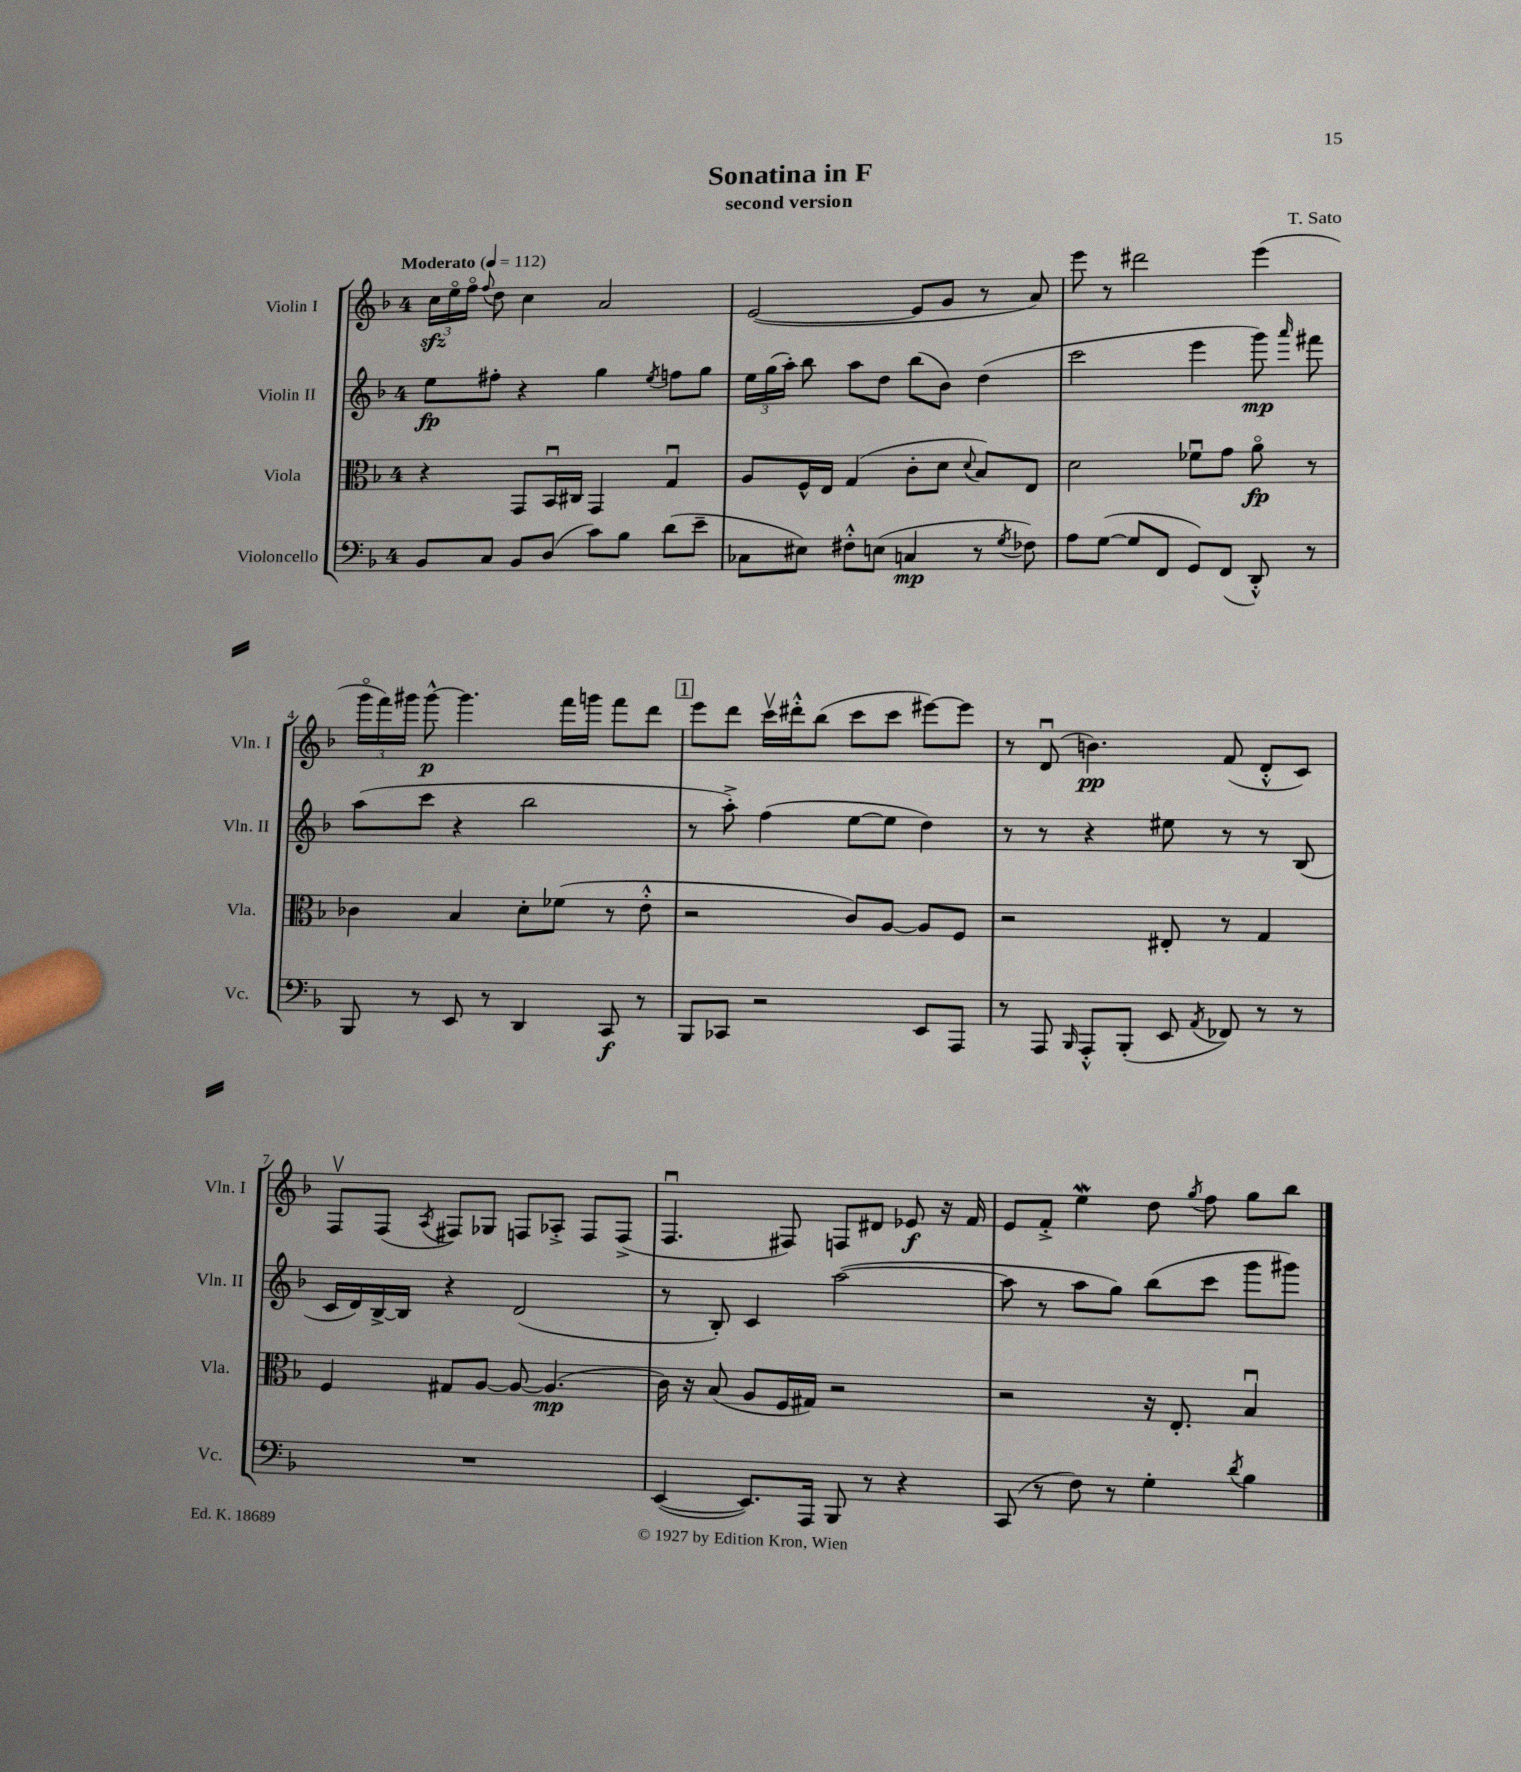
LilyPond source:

\header { title = "Sonatina in F" composer = "T. Sato" subtitle = "second version" }
<<
\new StaffGroup <<
\new Staff = "s0" \with { instrumentName = "Violin I" shortInstrumentName = "Vln. I" } {
    \clef treble \key f \major \once \override Staff.TimeSignature.style = #'single-digit \time 4/4 \tempo "Moderato" 4 = 112
    \autoBeamOff \tuplet 3/2 { c''16[\sfz e''16\flageolet f''16]\flageolet } \appoggiatura { f''8 } d''8 c''4 a'2 |
    e'2~( e'8[ g'8] r8 a'8) |
    e'''8 r8 dis'''2 e'''4( |
    \tuplet 3/2 { g'''16[\flageolet f'''16) gis'''16] } gis'''8~-^\p gis'''4. f'''16[ g'''16] f'''8[ d'''8] |
    \mark \markup { \box "1" } e'''8[ d'''8] c'''16[\upbow dis'''16-.-^ bes''8]( c'''8[ c'''8] eis'''8[~) eis'''8] |
    r8 d'8\downbow( b'4.\pp) f'8( d'8[-.-^ c'8]) |
    f8[\upbow f8]( \acciaccatura { a8 } fis8[) ges8] f8[ aes8]-.-> f8[ f8]->( |
    f4.\downbow fis8) f8[ dis'8] ees'8\f r16 f'16 |
    e'8[ f'8]-.-> e''4\mordent d''8 \acciaccatura { g''8 } f''8 g''8[ bes''8] \bar "|." |
}
\new Staff = "s1" \with { instrumentName = "Violin II" shortInstrumentName = "Vln. II" } {
    \clef treble \key f \major \once \override Staff.TimeSignature.style = #'single-digit \time 4/4
    \autoBeamOff e''8[\fp fis''8]-. r4 g''4 \acciaccatura { e''8 } f''8[ g''8] |
    \tuplet 3/2 { e''16[ g''16( a''16]-.) } bes''8 a''8[ d''8] bes''8[( bes'8]) d''4( |
    c'''2 e'''4 g'''8\mp) \grace { a'''16 } fis'''8 |
    a''8[( c'''8] r4 bes''2 |
    \mark \markup { \box "1" } r8 a''8-.->) f''4( e''8[~ e''8] d''4) |
    r8 r8 r4 eis''8 r8 r8 bes8( |
    c'16[ d'16) bes16~-> bes16] r4 d'2( |
    r8 bes8-.) c'4 a''2~( |
    a''8 r8 a''8[ g''8]) bes''8[( c'''8] g'''8[ gis'''8]) \bar "|." |
}
\new Staff = "s2" \with { instrumentName = "Viola" shortInstrumentName = "Vla." } {
    \clef alto \key f \major \once \override Staff.TimeSignature.style = #'single-digit \time 4/4
    \autoBeamOff r4 g,8[ bes,16\downbow cis16] g,4 g4\downbow |
    a8[ f16-^ e16] g4( c'8[-. d'8] \appoggiatura { d'8 } bes8[) e8] |
    d'2 fes'8[\downbow g'8] a'8\flageolet\fp r8 |
    ces'4 bes4 d'8[-. fes'8]( r8 e'8-.-^ |
    \mark \markup { \box "1" } r2 c'8[) a8]~ a8[ f8] |
    r2 eis8-. r8 g4 |
    f4 gis8[ a8]~ a8~ a4.\mp( |
    c'16) r16 bes8( a8[ f16 gis16]) r2 |
    r2 r16 e8.-. bes4\downbow \bar "|." |
}
\new Staff = "s3" \with { instrumentName = "Violoncello" shortInstrumentName = "Vc." } {
    \clef bass \key f \major \once \override Staff.TimeSignature.style = #'single-digit \time 4/4
    \autoBeamOff bes,8[ c8] bes,8[ d8]( c'8[) bes8] d'8[( e'8]-- |
    ces8[ eis8]) fis8[-.-^ e8]( c4\mp r8 \acciaccatura { g8 } fes8) |
    a8[ g8]~( g8[ f,8] g,8[) f,8]( d,8-.-^) r8 |
    bes,,8 r8 e,8 r8 d,4 c,8\f r8 |
    \mark \markup { \box "1" } bes,,8[ ces,8] r2 e,8[ a,,8] |
    r8 a,,8 \grace { bes,,16 } a,,8[-.-^ bes,,8]-.( e,8 \acciaccatura { a,8 } fes,8) r8 r8 |
    R1 |
    e,4~( e,8.[) a,,16] bes,,8 r8 r4 |
    c,8( r8 f8) r8 g4-. \acciaccatura { d'8 } bes4 \bar "|." |
}
>>
>>
